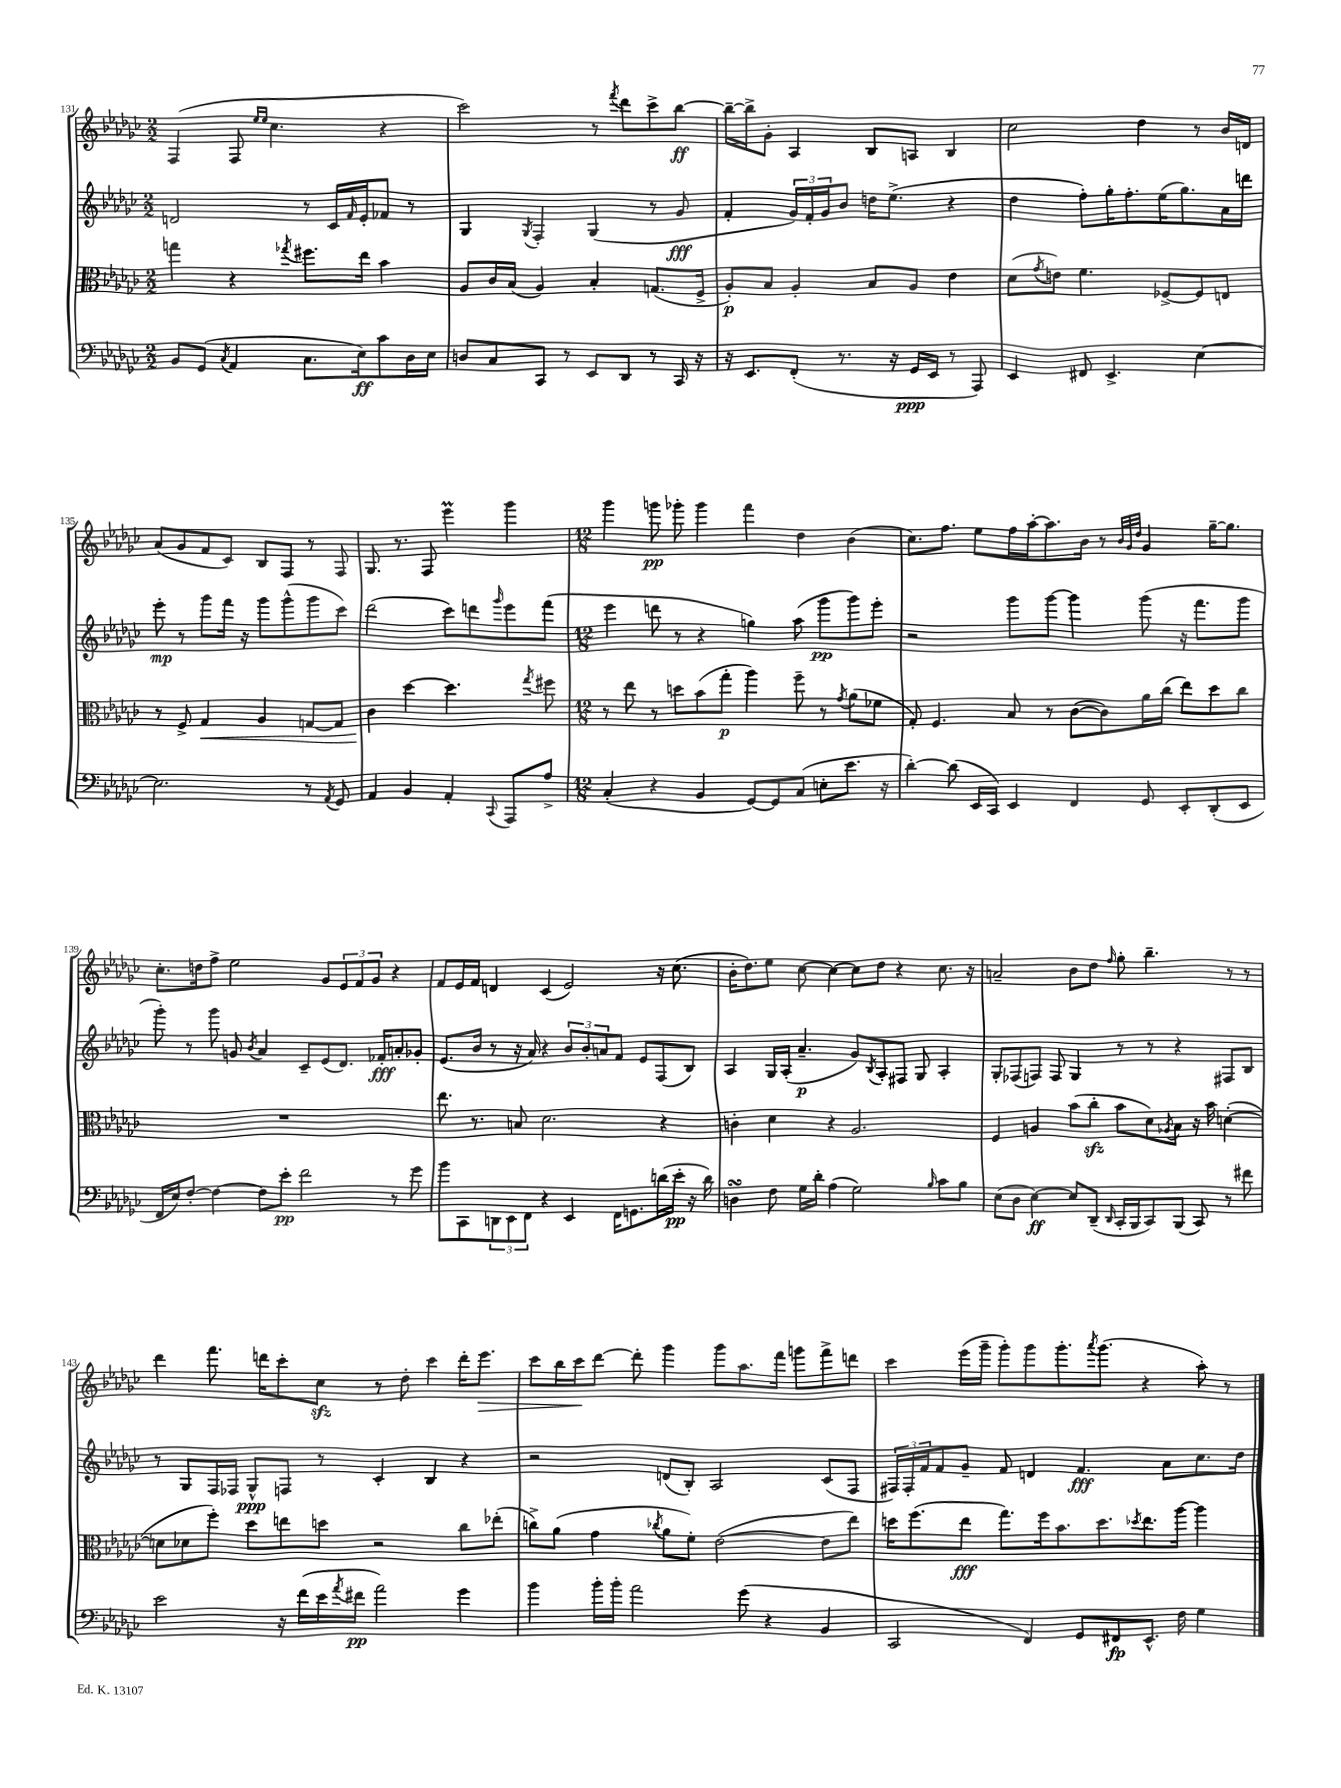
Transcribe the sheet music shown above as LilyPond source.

<<
\new StaffGroup <<
\new Staff = "s0" {
    \clef treble \key ges \major \numericTimeSignature \time 2/2
    f4( f8 \grace { ees''16 ees''16 } ces''4. r4 |
    ces'''2) r8 \acciaccatura { f'''8 } des'''8 ces'''8-> bes''8~\ff |
    bes''16~-- bes''16-> ges'8-. aes4 bes8 a8 bes4 |
    ces''2 des''4 r8 bes'16 d'16 |
    aes'8( ges'8 f'8 ces'8) bes8 f8 r8 f8 |
    ges8. r8. f8 ees'''4\prall ges'''4 |
    \numericTimeSignature \time 12/8 ges'''4 g'''8\pp ges'''8-. ges'''4 f'''4 des''4 bes'4( |
    ces''8.) f''8. ees''8 f''16 aes''16~-. aes''8. bes'16 r8 \grace { bes'32 ges'32 des''32 } ges'4 ges''16~-- ges''8. |
    ces''8.-. d''16 f''8-> ees''2 ges'8 \tuplet 3/2 { ees'8 f'8 ges'8 } r4 |
    f'8 ees'16 f'16 d'4 ces'4( ees'2) r16 ces''8.( |
    bes'16-. des''8.) ees''8 ces''8~ ces''4~ ces''8 des''8 r4 ces''8. r16 |
    a'2-- bes'8 des''8 \grace { f''16 } ges''8-. bes''4.-- r8 r8 |
    des'''4 f'''8. d'''16 ces'''8-. ces''8\sfz r8 des''8-. ces'''4 d'''16-. ees'''8.\> |
    ces'''8 bes''16 ces'''16\! des'''8~ des'''8-. ges'''4 ges'''8 aes''8. f'''16 g'''8 f'''8-> d'''8 |
    ces'''4 ees'''16( ges'''16-- ges'''8-.) ges'''8 ges'''8.-. \acciaccatura { aes'''8 } ges'''8.( r4 aes''8-.) r8 \bar "|." |
}
\new Staff = "s1" {
    \clef treble \key ges \major \numericTimeSignature \time 2/2
    d'2 r8 ces'16 \grace { f'16 } ees'16-. fes'8 r8 |
    ges4 \acciaccatura { ges8 } f4-. ges4( r8 ges'8\fff |
    f'4-. \tuplet 3/2 { ges'16) f'16-. ges'16 } bes'8 d''16 ees''8.->( r4 |
    des''4 f''8-.) ges''16-. f''8.-. ees''16( ges''8.) aes'16 d'''16 |
    ees'''8-.\mp r8 ges'''8 f'''16 r16 ges'''8 ges'''8-^( ges'''8 ces'''8) |
    des'''2( ces'''8) d'''8 \grace { ges'''16 } ees'''8 f'''8( |
    \numericTimeSignature \time 12/8 ees'''4 d'''8 r8 r4 g''4) aes''8( ges'''8\pp ges'''8) ees'''8-. |
    r2 ges'''8 ges'''8~ ges'''4 ges'''8( r16 f'''8. ges'''8 |
    ges'''8-.) r8 ges'''8 g'8 \acciaccatura { bes'8 } aes'4 ces'8-- ees'8( des'8.) fes'16-.\fff a'8-. ges'8-. |
    ees'8.( bes'16 r8 r16 aes'16) r4 \tuplet 3/2 { bes'8 bes'8-. a'8 } f'8 ees'8 f8( bes8) |
    aes4 ges16 aes16-.( aes'4.--\p ges'8) \acciaccatura { bes8 } aes8-. fis8 ges8 aes4-. |
    ges8-. fes8( f8) f8 ges4 r8 r8 r4 fis8 bes8 |
    r8 ges8 f16 fes16 ges8-^\ppp f8 r8 ces'4-. bes4 r4 |
    r2 d'8( bes8-.) aes2 ces'8( f8 |
    \tuplet 3/2 { fis16) fis16-. f'16 } f'8 ges'8-- f'8 d'4 f'4.\fff aes'8 ces''8. des''16 \bar "|." |
}
\new Staff = "s2" {
    \clef alto \key ges \major \numericTimeSignature \time 2/2
    g''4 r4 \acciaccatura { ges''8 } fis''8. ees''16 bes'4 |
    aes8 ces'16 bes16( aes4) bes4-. g8.( f16-> |
    aes8-.\p) bes8 aes4-. bes8 aes8 ees'4 |
    des'8( \acciaccatura { ges'8 } e'8) f'4. fes8~-> fes8 e8 |
    r8 f8-> ges4\< aes4 g8~ g8 |
    ces'4\! des''4~ des''4. \acciaccatura { ges''8 } fis''8 |
    \numericTimeSignature \time 12/8 r8 ees''8 r8 d''8 bes'8( ges''8-.\p aes''4) f''8-- r8 \acciaccatura { ges'8 } aes'8( fes'8 |
    ges8-.) f4. bes8 r8 ces'8~( ces'8) aes'16 ces''16( ees''8) des''8 ces''8 |
    R1. |
    ees''8. r8. b8 des'2. r4 |
    c'4-. des'4 r4 aes2. |
    f4 a4 bes'8( ces''8-.\sfz bes'8 des'8) \acciaccatura { aes8 } bes8 r16 bes'16 d'4~-.( |
    d'8 des'8 f''8-.) des''8 e''8 d''8 r2 ces''8 ees''8-.( |
    c''8->) aes'8( ges'4 \acciaccatura { ces''8 } aes'8 f'8-.) ees'2~( ees'8 ees''8) |
    d''16 f''8.( ees''8\fff ges''8.) f''16 bes'8. d''8. \acciaccatura { des''8 } ees''8. aes''16~ aes''4 \bar "|." |
}
\new Staff = "s3" {
    \clef bass \key ges \major \numericTimeSignature \time 2/2
    bes,8 ges,8( \acciaccatura { ces8 } aes,4 ces8. ees16\ff) ces'8 des16 ees16 |
    d8 ces8 ces,8 r8 ees,8 des,8 r8 ces,16 r16 |
    r16 ees,8. f,8-.( r8. r16 ges,16\ppp ees,16 r8 aes,,8) |
    ees,4 fis,8 ees,4.-> ees4~ |
    ees2. r8 \acciaccatura { aes,8 } ges,8 |
    aes,4 bes,4 aes,4-. \appoggiatura { ces,8 } aes,,8 aes8-> |
    \numericTimeSignature \time 12/8 ces4-.( r4 bes,4 ges,8~) ges,8 ces8( e8-. ees'8. r16 |
    des'4~-.) des'8( ees,16 ces,16) ees,4 f,4 ges,8 ees,8-. des,8-.( ees,8 |
    f,16 ees16) f8~-. f4~ f8 ees'8-.\pp f'2 r8 ges'8 |
    bes'8 ces,8 \tuplet 3/2 { d,8 ees,8 f,8 } r4 ees,4 f,16 g,8. d'16( ees'16-.\pp r16 d'16) |
    d4\turn f8 ges16 des'16-. aes4( ges2) \grace { bes16 } ces'8 bes8 |
    ees8( des8 ees4~\ff) ees8 des,8--( \grace { des,16 } ces,16-. bes,,16 ces,8) bes,,8( ces,8) r8 fis'8 |
    ees'2 r16 f'16( ees'16 \acciaccatura { aes'8 } fis'16\pp aes'2) ges'4 |
    bes'4 bes'16-. bes'16-. aes'2 ges'8( r4 bes,4 |
    ces,2 f,4) ges,8 fis,8\fp ees,8.-^ f16 ges4 \bar "|." |
}
>>
>>
\layout { \context { \Score currentBarNumber = #131 } }
